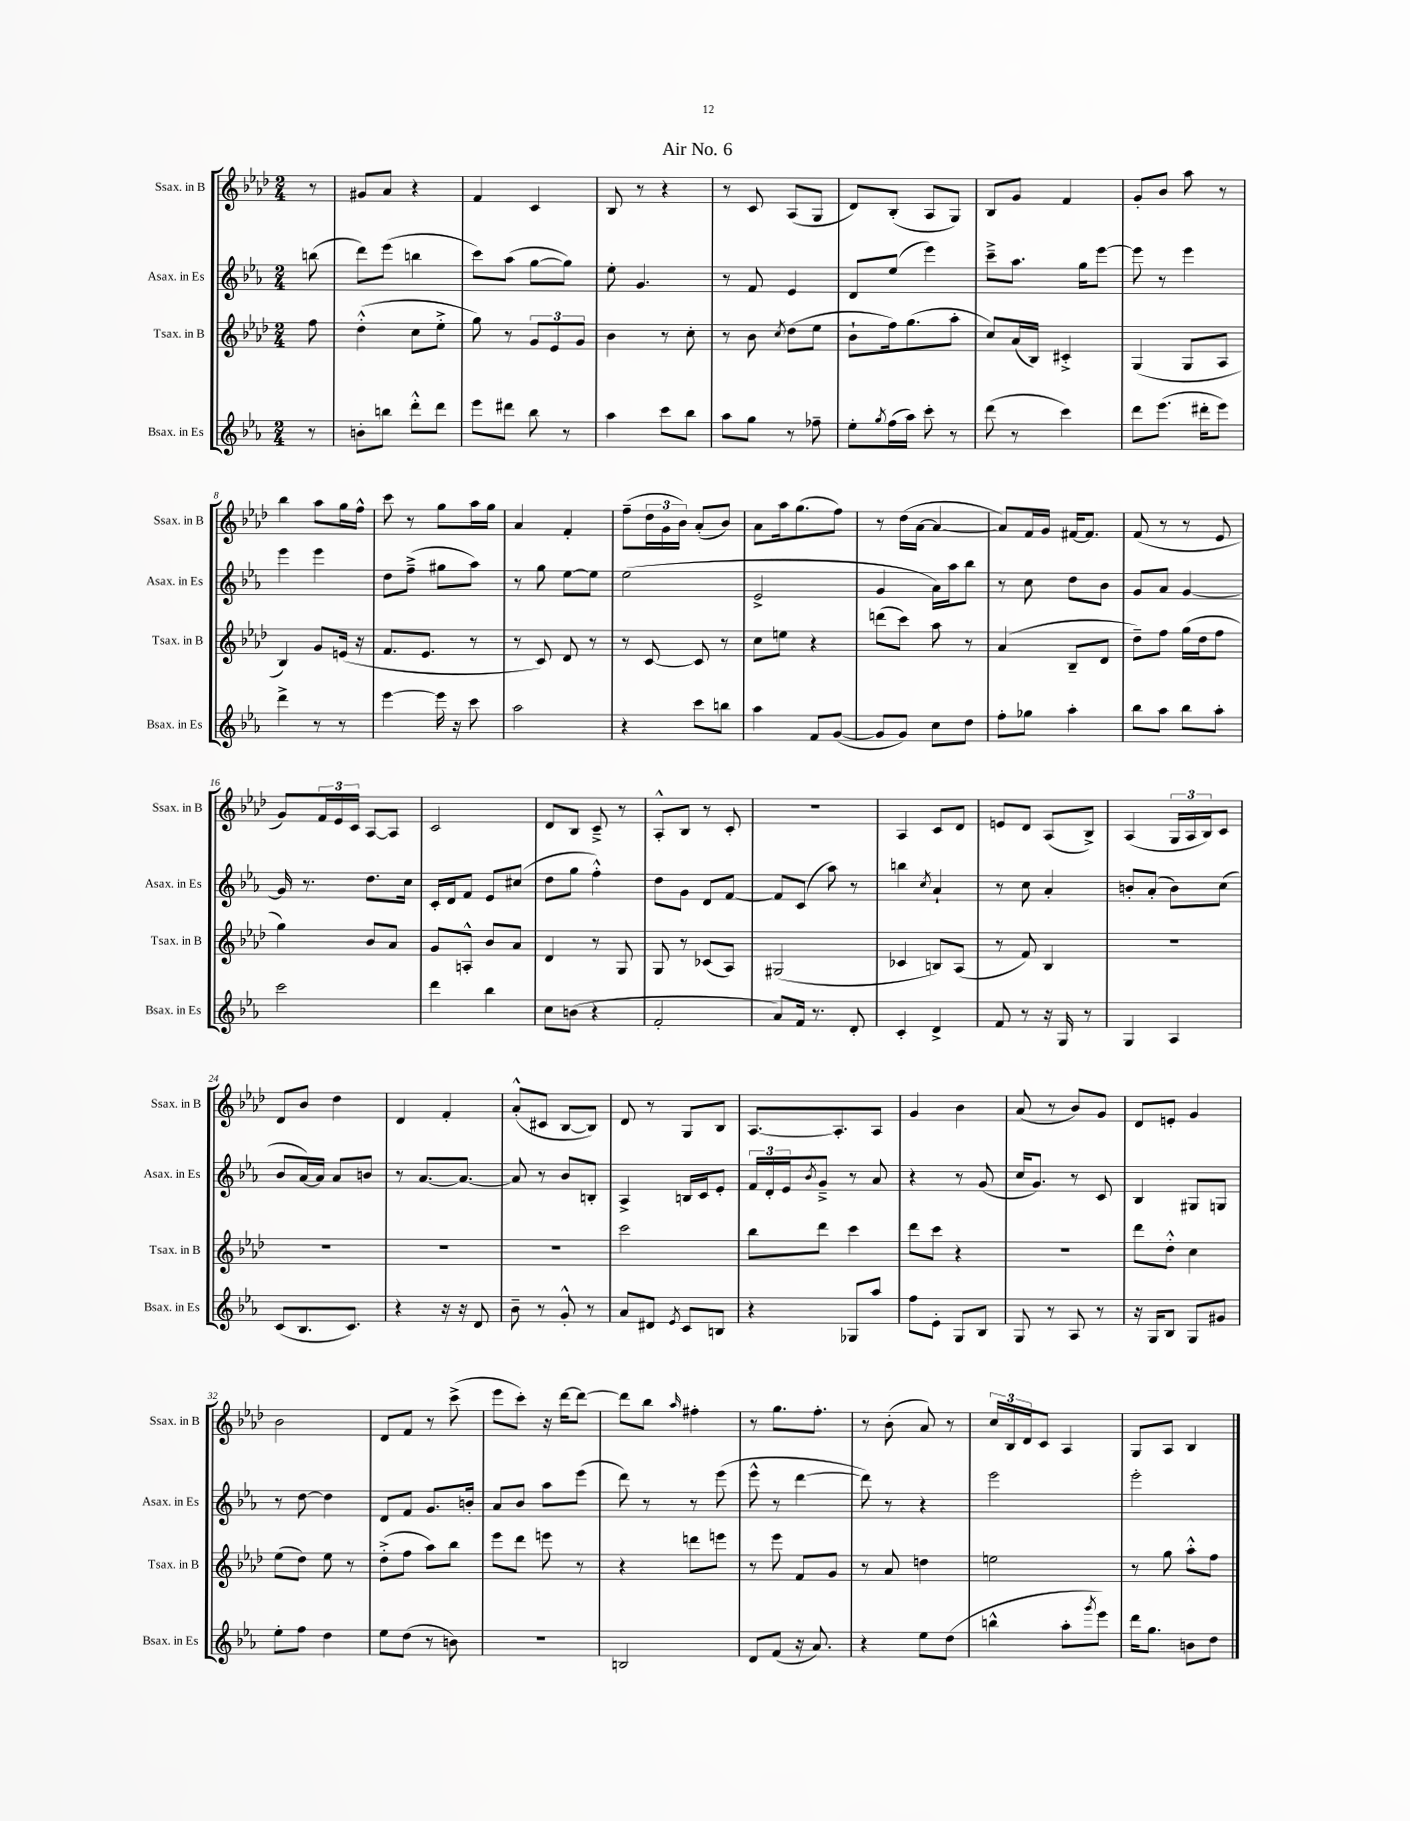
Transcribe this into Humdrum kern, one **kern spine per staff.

**kern	**kern	**kern	**kern
*part4	*part3	*part2	*part1
*staff4	*staff3	*staff2	*staff1
*I"Bsax. in Es	*I"Tsax. in B	*I"Asax. in Es	*I"Ssax. in B
*I'Bsax. in Es	*I'Tsax. in B	*I'Asax. in Es	*I'Ssax. in B
*clefG2	*clefG2	*clefG2	*clefG2
*k[b-e-a-]	*k[b-e-a-d-]	*k[b-e-a-]	*k[b-e-a-d-]
*M2/4	*M2/4	*M2/4	*M2/4
=	=	=	=
8r	8ff\	(8bbn\	8r
=1	=1	=1	=1
8bn'\L	(4dd-'^^\	8ddd\L)	8g#X/L
8bbn\J	.	(8eee-\J	8a-/J
8ddd'^^\L	8cc\L	4bbn\	4r
8ddd\J	8ee-'^\J	.	.
=2	=2	=2	=2
8eee-\L	8gg\)	8ccc\L)	4f/
8ddd#X\J	8r	(8aa-\J	.
8bb-\	12g/L	[8gg\L	4c/
.	12e-/	.	.
8r	.	8gg\J])	.
.	12g/J	.	.
=3	=3	=3	=3
4aa-\	4b-\	8ee-'\	8B-/
.	.	4.g/	8r
8ccc\L	8r	.	4r
8bb-\J	8cc'\	.	.
=4	=4	=4	=4
8aa-\L	8r	8r	8r
8gg\J	8b-\	8f/	8c/
.	8qcc/	.	.
8r	(8dd-\L	4e-/	(8A-/L
8ff-X~\	8ee-\J	.	8G/J
=5	=5	=5	=5
8ee-'\L	8b-`\L	8d/L	8d-/L)
8qgg/	.	.	.
(16ff\L	16ff\k)	(8ee-/J	(8B-'/J
16aa-\JJ)	(8.gg\	.	.
8ccc'\	.	4eee-\)	8A-/L
8r	8aa-'\J	.	8G/J)
=6	=6	=6	=6
(8ddd\	8cc/L)	8ccc~^\L	8B-/L
8r	(16a-/L	8.aa-\J	8g/J
.	16B-/JJ)	.	.
4ccc\)	4c#X'^/	.	4f/
.	.	16gg\KL	.
.	.	[8eee-\J	.
=7	=7	=7	=7
8ddd\L	(4G/	8eee-\]	8g'/L
(8.eee-\J	.	8r	8b-/J
.	8G/L	4eee-\	8aa-\
16ddd#X'\KL	.	.	.
8eee-\J)	8A-/J	.	8r
!!LO:LB:g=z
=8	=8	=8	=8
4ddd^\	4B-/)	4eee-\	4bb-\
8r	8g/L	4eee-\	8aa-\L
8r	(16en/Jk	.	16gg\L
.	16r	.	16ff^^\JJ
=9	=9	=9	=9
[4eee-\	8.f/L	8dd\L	8ccc\
.	.	(8ff~^\J	8r
.	8.e-/J	.	.
16eee-\]	.	8gg#X\L	8gg\L
16r	.	.	.
8ccc\	8r	8aa-\J)	16aa-\L
.	.	.	16gg\JJ
=10	=10	=10	=10
2aa-\	8r	8r	4a-/
.	8c/)	8gg\	.
.	8d-/	[8ee-\L	4f'/
.	8r	8ee-\J]	.
=11	=11	=11	=11
4r	8r	(2ee-\	(8ff~\L
.	[8c/	.	24dd-\L
.	.	.	24g\
.	.	.	24b-\JJ)
8ccc\L	8c/]	.	(8a-'/L
8bbn\J	8r	.	8b-/J)
=12	=12	=12	=12
4aa-\	8cc\L	2e-^/	8a-\L
.	8een\J	.	16aa-\k
.	.	.	(8.gg\
8f/L	4r	.	.
([8g/J	.	.	8ff\J)
=13	=13	=13	=13
8g/L]	(8dddn\L	4g/	8r
8g/J)	8ccc\J)	.	(16dd-\LL
.	.	.	[16a-\JJ
8cc\L	8aa-\	16a-\LL)	4a-/_
.	.	16aa-\J	.
8dd\J	8r	8bb-\J	.
=14	=14	=14	=14
8ff'\L	(4a-/	8r	8a-/L])
8gg-X\J	.	8cc\	16f/L
.	.	.	16g/JJ
4aa-'\	8B-~/L	8dd\L	[16f#X/KL
.	.	.	8.f#/J]
.	8d-/J	8b-\J	.
=15	=15	=15	=15
8bb-\L	8dd-~\L)	8g/L	(8f/
8aa-\J	8ff\J	8a-/J	8r
8bb-\L	(16gg\LL	[4g/	8r
.	16dd-\J	.	.
8aa-'\J	8ff\J	.	8e-/
!!LO:LB:g=z
=16	=16	=16	=16
2ccc\	4gg\)	16g/]	8g/L)
.	.	8.r	.
.	.	.	24f/L
.	.	.	24e-/
.	.	.	24c/JJ
.	8b-/L	8.dd\L	[8A-/L
.	8a-/J	.	8A-/J]
.	.	16cc\Jk	.
=17	=17	=17	=17
4ddd\	8g/L	16c'/LL	2c/
.	.	16d/J	.
.	8An'^^/J	8f/J	.
4bb-\	8b-/L	8e-/L	.
.	8a-/J	(8cc#X/J	.
=18	=18	=18	=18
8cc\L	4d-/	8dd\L	8d-/L
(8bn\J	.	8gg\J	8B-/J
4r	8r	4ff'^^\)	8c~^/
.	8G/	.	8r
=19	=19	=19	=19
2f'/	8G/	8dd\L	8A-'^^/L
.	8r	8g\J	8B-/J
.	(8c-X/L	8d/L	8r
.	8A-/J)	[8f/J	8c'/
=20	=20	=20	=20
8a-/L)	(2G#X/	8f/L]	2r
16f/Jk	.	(8c/J	.
8.r	.	.	.
.	.	8aa-\)	.
8d'/	.	8r	.
=21	=21	=21	=21
4c'/	4c-X/	4bbn\	4A-/
.	.	8qcc/	.
4d^/	8Bn/L)	4a-`/	8c/L
.	(8A-/J	.	8d-/J
=22	=22	=22	=22
8f/	8r	8r	8en/L
8r	8f/)	8cc\	8d-/J
16r	4B-/	4a-'/	(8A-/L
16G/	.	.	.
8r	.	.	8B-^/J)
=23	=23	=23	=23
4G/	2r	8bn'/L	(4A-/
.	.	(8a-'/J	.
4A-/	.	8b\L)	24G/LL
.	.	.	24A-/
.	.	.	24B-/J)
.	.	(8cc\J	8c/J
!!LO:LB:g=z
=24	=24	=24	=24
(8c/L	2r	8b-/L	8d-/L
8.B-/	.	[16a-/L)	8b-/J
.	.	16a-/JJ]	.
.	.	8a-/L	4dd-\
8.c/J)	.	.	.
.	.	8bn/J	.
=25	=25	=25	=25
4r	2r	8r	4d-/
.	.	[8.a-/L	.
16r	.	.	4f'/
16r	.	8.a-/J_	.
8d/	.	.	.
=26	=26	=26	=26
8b-~\	2r	8a-/]	(8a-'^^/L
8r	.	8r	8c#X/J
8g'^^/	.	8b-/L	[8B-/L
8r	.	8Bn'/J	8B-/J])
=27	=27	=27	=27
8a-/L	2ccc\	4A-^/	8d-/
8d#X/J	.	.	8r
8qe-/	.	.	.
8c/L	.	16Bn/LL	8G/L
.	.	16c/J	.
8Bn/J	.	8e-'/J	8B-/J
=28	=28	=28	=28
4r	8bb-\L	24f/LL	[8.A-/L
.	.	24d'/	.
.	.	24e-/J	.
.	.	8qb-/	.
.	8ddd-\J	8g~^/J	.
.	.	.	8.A-'/]
8G-X/L	4ccc\	8r	.
8aa-/J	.	8a-/	8A-/J
=29	=29	=29	=29
8ff\L	8ddd-\L	4r	4g/
8e-'\J	8ccc\J	.	.
8G/L	4r	8r	4b-\
8B-/J	.	(8g/	.
=30	=30	=30	=30
8G/	2r	16cc/KL	(8a-/
.	.	8.g/J)	.
8r	.	.	8r
8A-/	.	8r	8b-/L)
8r	.	8c/	8g/J
=31	=31	=31	=31
16r	8ddd-\L	4B-/	8d-/L
16G/KL	.	.	.
8B-/J	8dd-'^^\J	.	8en'/J
8G/L	4cc\	8G#X/L	4g/
8g#X/J	.	8Gn/J	.
!!LO:LB:g=z
=32	=32	=32	=32
8ee-'\L	(8ee-\L	8r	2b-\
8ff\J	8dd-\J)	[8dd\	.
4dd\	8ee-\	4dd\]	.
.	8r	.	.
=33	=33	=33	=33
8ee-\L	(8dd-'^\L	8d/L	8d-/L
(8dd\J	8ff\J	8f/J	8f/J
8r	8aa-\L)	8.g/L	8r
8bn\)	8bb-\J	.	(8ccc^\
.	.	16bn'/Jk	.
=34	=34	=34	=34
2r	8eee-\L	8a-/L	8eee-\L
.	8ddd-\J	8b-/J	8ccc'\J)
.	8eeen\	8aa-\L	16r
.	.	.	[16ddd-\KL
.	8r	(8eee-\J	8ddd-\J_
=35	=35	=35	=35
2Bn/	4r	8ddd\)	8ddd-\L]
.	.	8r	8bb-\J
.	.	.	16qqaa-/
.	8dddn\L	8r	4ff#X'\
.	8eeen\J	(8eee-\	.
=36	=36	=36	=36
8d/L	8r	8eee-^^\	8r
(8f/J	8eee-\	8r	8.gg\L
16r	8f/L	[4ddd\	.
8.a-/)	.	.	8.ff'\J
.	8g/J	.	.
=37	=37	=37	=37
4r	8r	8ddd\])	8r
.	8a-/	8r	(8b-'\
8ee-\L	4ddn\	4r	8a-/)
(8dd\J	.	.	8r
=38	=38	=38	=38
4bbn^^\	2een\	2eee-\	24cc/LL
.	.	.	24B-/
.	.	.	24d-/J
.	.	.	8c/J
8aa-'\L	.	.	4A-/
8qggg/	.	.	.
8eee-\J)	.	.	.
=39	=39	=39	=39
16ddd\KL	8r	2eee-'\	8G/L
8.gg\J	.	.	.
.	8gg\	.	8A-/J
8bn\L	8aa-'^^\L	.	4B-/
8dd\J	8ff\J	.	.
==	==	==	==
*-	*-	*-	*-
